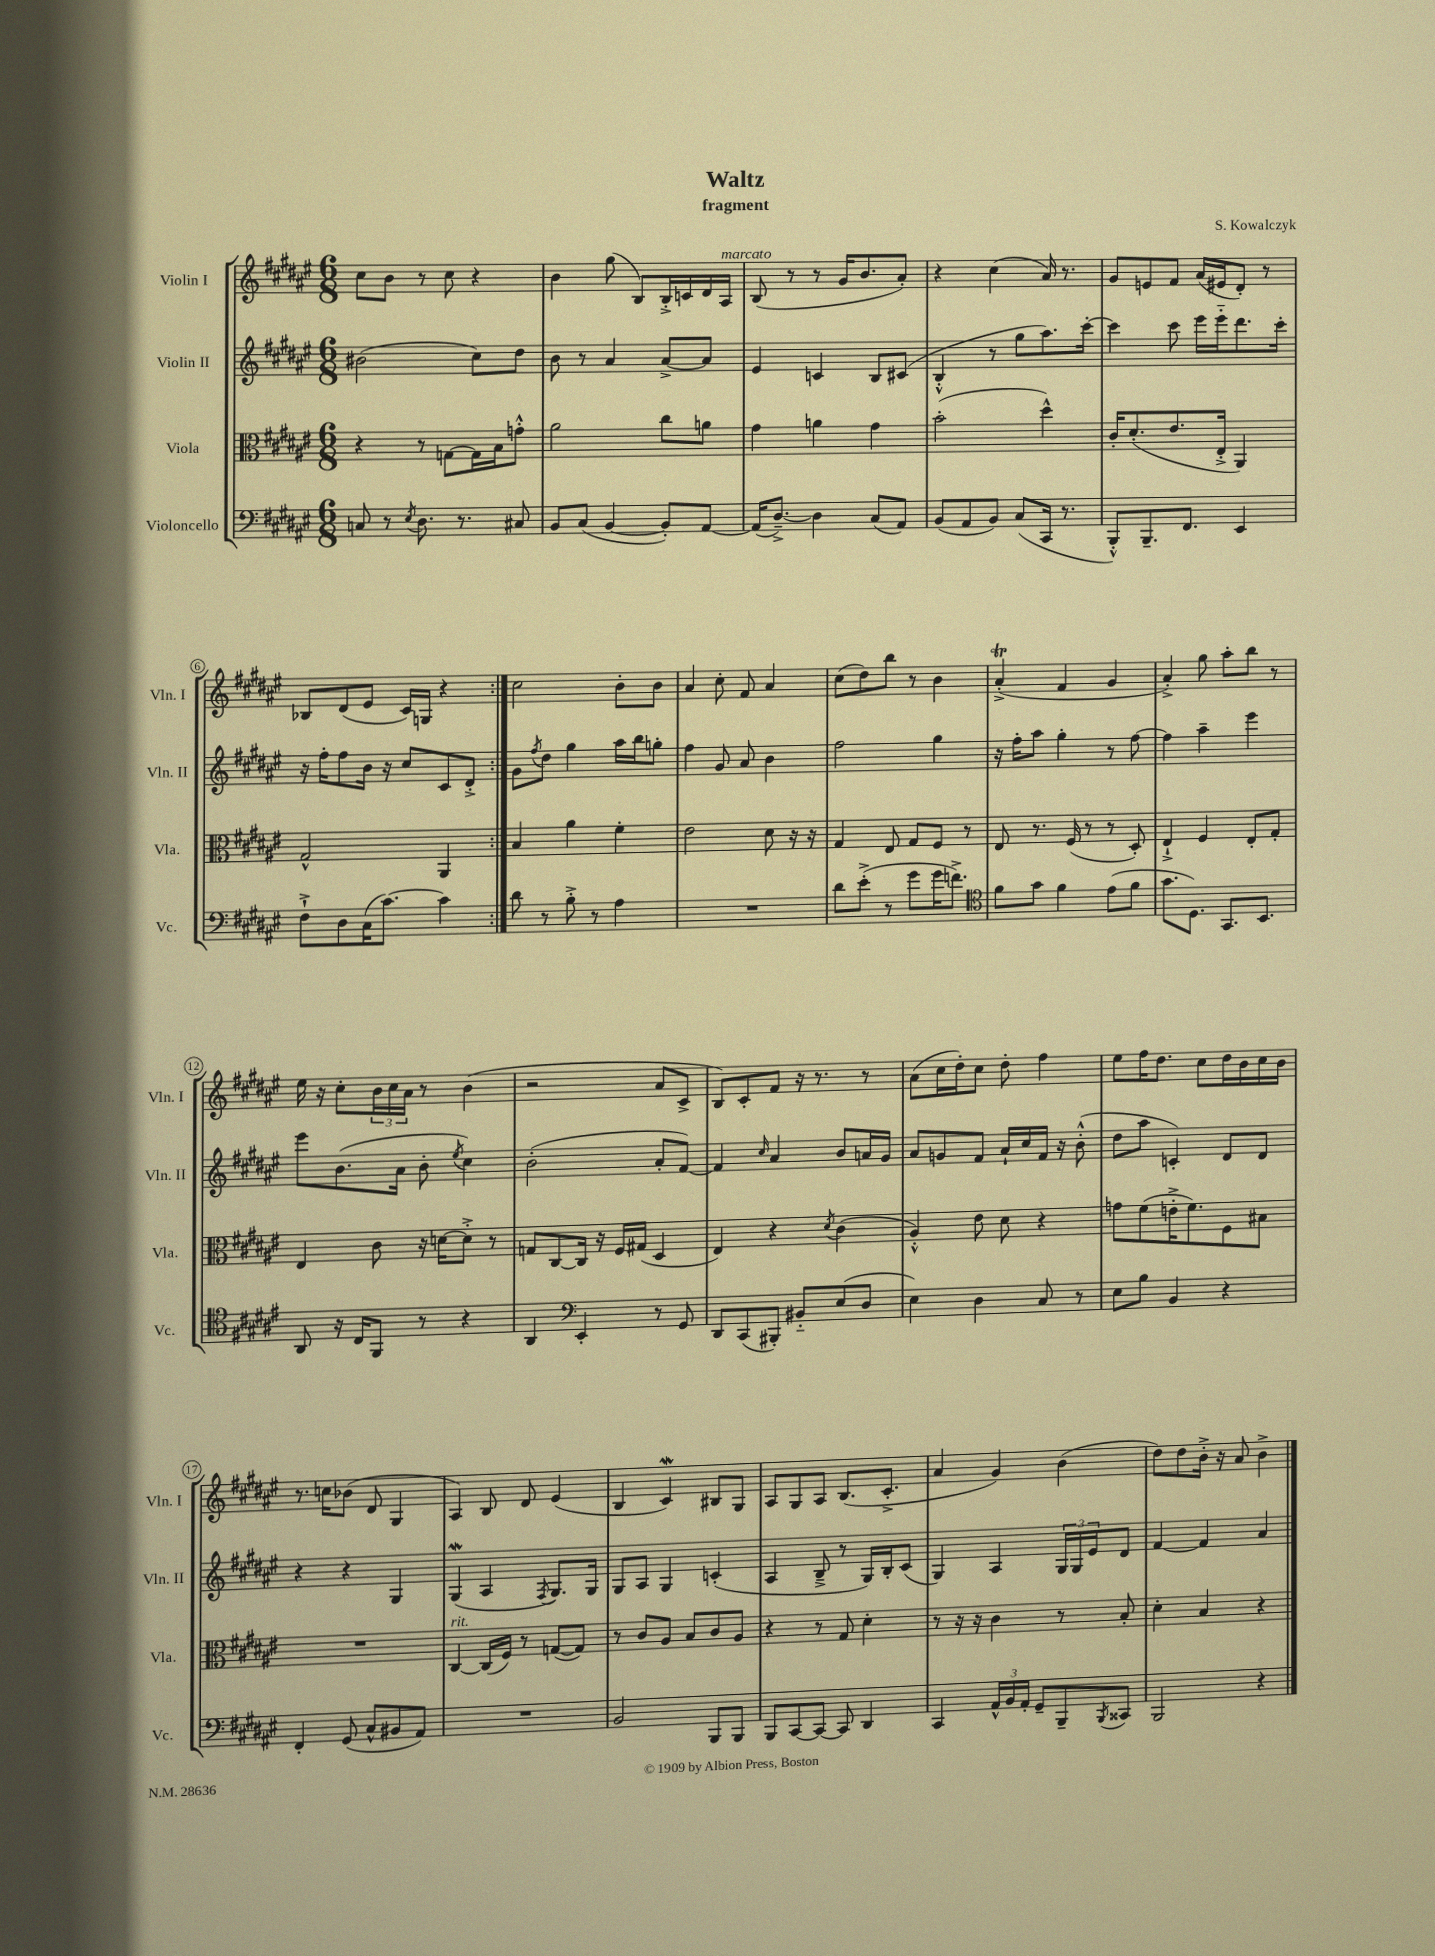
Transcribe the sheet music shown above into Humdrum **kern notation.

**kern	**kern	**kern	**kern
*staff4	*staff3	*staff2	*staff1
*clefF4	*clefC3	*clefG2	*clefG2
*k[f#c#g#d#a#e#]	*k[f#c#g#d#a#e#]	*k[f#c#g#d#a#e#]	*k[f#c#g#d#a#e#]
*M6/8	*M6/8	*M6/8	*M6/8
8C	4r	(2b#	8cc#
8r	.	.	8b
8qE#	.	.	.
8.D#	8r	.	8r
.	[8G	.	8cc#
8.r	.	.	.
.	16G]	8cc#)	4r
.	16B	.	.
8C#	8g'^^	8dd#	.
=	=	=	=
8BB	2a#	8b	4b
(8C#	.	8r	.
[4BB	.	4a#	(8gg#
.	.	.	8B)
8BB'])	8cc#	[8a#^	16B'^
.	.	.	16c
[8AA#	8a	8a#]	16d#
.	.	.	16A#
=	=	=	=
(16AA#]	4g#	4e#	(8B
[8.D#~^)	.	.	.
.	.	.	8r
4D#]	4a	4c	8r
.	.	.	16g#
.	.	.	8.b
(8C#	4g#	8B	.
8AA#)	.	(8c#	8a#')
=	=	=	=
(8BB	(2b'	4B'^^	4r
8AA#	.	.	.
8BB)	.	8r	(4cc#
(8C#	.	8gg#	.
16CC#	4dd#^^)	8.aa#)	16a#)
8.r	.	.	8.r
.	.	[16ccc#'	.
=	=	=	=
8BBB'^^)	16c#'	4ccc#]	8g#
.	(8.d#'	.	.
8.BBB~	.	.	8e
.	8.e#	8ccc#	8f#
8.FF#	.	.	.
.	.	16eee#	(16a#
.	16E#'^	16eee#'~	16e#
4EE#	4AA#)	8.ddd#	8d#')
.	.	.	8r
.	.	16ccc#'	.
=	=	=	=
8F#`^	2G#^^	16r	8B-
.	.	16ff#'	.
8D#	.	8ff#	(8d#
(16C#	.	16b	8e#
[8.c#)	.	16r	.
.	.	8cc#	16c#)
.	.	.	16G
4c#]	4AA#	8c#	4r
.	.	8d#'^	.
=:|!	=:|!	=:|!	=:|!
8d#	4B	8g#	2cc#
.	.	8qff#	.
8r	.	8dd#	.
8B'^	4a#	4gg#	.
8r	.	.	.
4A#	4f#'	16aa#	8b'
.	.	16bb	.
.	.	8gg'	8b
=	=	=	=
2.r	2e#	4ff#	4a#
.	.	8g#	8cc#'
.	.	8a#	8f#
.	8d#	4b	4a#
.	16r	.	.
.	16r	.	.
=	=	=	=
8d#	4G#	2ff#	(8cc#
(8e#'^	.	.	8dd#)
8r	8E#	.	8bb
8g#	8G#	.	8r
16g#	8F#	4gg#	4b
8.f^)	.	.	.
.	8r	.	.
=	=	=	=
*clefC4	*	*	*
8f#	8E#	16r	(4a#'^
.	.	16ff#'	.
8g#	8.r	8aa#	.
4f#	.	4gg#'	4f#
.	(16F#	.	.
.	8r	.	.
(8e#	8r	8r	4g#
8f#	8D#')	[8ff#	.
=	=	=	=
8.g#	4E#`^	4ff#]	4a#'^)
8.D#)	.	.	.
.	4F#	4aa#~	8gg#
8.GG#	.	.	8aa#'
.	8E#'	4eee#	8bb
8.BB	.	.	.
.	8G#'	.	8r
=	=	=	=
8AA#	4E#	8eee#	16ee#
.	.	.	16r
16r	.	(8.b	8cc#'
16C#	.	.	.
8FF#	8c#	.	24b
.	.	.	24cc#
.	.	16a#	.
.	.	.	24a#
8r	16r	8b'	8r
.	[16d	.	.
.	.	8qee#	.
4r	8d'^]	4cc#)	(4b
.	8r	.	.
=	=	=	=
4AA#	8G	(2b'	2r
.	[8C#	.	.
*clefF4	*	*	*
4EE#'	16C#]	.	.
.	16r	.	.
.	16F#	.	.
.	(16G#	.	.
8r	4D#	8a#'	8a#
8GG#	.	[8f#)	8c#^
=	=	=	=
8DD#	4E#)	4f#]	8B)
(8CC#	.	.	8c#'
.	.	16qqcc#	.
8BBB#')	4r	4a#	8f#
8BB#'~	.	.	16r
.	.	.	8.r
.	8qd#	.	.
(8E#	(4c#	8b	.
8D#	.	16a	8r
.	.	16g#	.
=	=	=	=
4E#)	4A#'^^)	8a#	(8a#
.	.	8g	16cc#
.	.	.	16dd#')
4D#	8e#	8f#	8cc#
.	8d#	16a#`	8dd#'
.	.	16cc#	.
8C#	4r	16f#	4ff#
.	.	16r	.
8r	.	(8b'^^	.
=	=	=	=
8E#	8g	8dd#	8ee#
8B	(8f#	8aa#	16ff#
.	.	.	8.dd#
4BB	16e'^	4c')	.
.	8.f#)	.	.
.	.	.	8cc#
4r	8F#	8d#	16dd#
.	.	.	16b
.	8B#	8d#	16cc#
.	.	.	16b
=	=	=	=
4FF#'	2.r	4r	8.r
.	.	.	16cc
(8GG#	.	4r	(8b-
8C#^^	.	.	8d#
8BB#	.	4G#	4G#
8AA#)	.	.	.
=	=	=	=
2.r	[4C#	(4G#	4A#)
.	(16C#]	4A#	8B
.	16F#)	.	.
.	8r	.	8d#
.	.	8qF#	.
.	([8G	8.G#)	(4e#
.	8G])	.	.
.	.	16G#	.
=	=	=	=
2BB	8r	8G#	4B
.	8c#	8A#	.
.	8A#	4G#	4c#)
.	8B	.	.
8BBB	8c#	(4c'	8B#
8BBB	8A#	.	8G#
=	=	=	=
8BBB	4r	4A#	8A#
[8CC#	.	.	8G#
8CC#_	8r	8B~^	8A#
8CC#]	8G#	8r	(8.B
4DD#	4d#'	16G#)	.
.	.	16B'	8.c#'^
.	.	(8c#	.
=	=	=	=
4CC#	8r	4G#)	4a#
.	16r	.	.
.	16r	.	.
24AA#^^	4c#	4A#	4g#)
24BB	.	.	.
24AA#'	.	.	.
8GG#~	.	.	.
8BBB~	8r	24G#	(4b
.	.	24G#	.
.	.	24e#	.
8qBBB	.	.	.
8CC##	8B'	8d#	.
=	=	=	=
2BBB	4d#'	[4f#	8dd#)
.	.	.	8dd#
.	4B	4f#]	16b'^
.	.	.	16r
.	.	.	8a#
4r	4r	4a#	4b^
==	==	==	==
*-	*-	*-	*-
